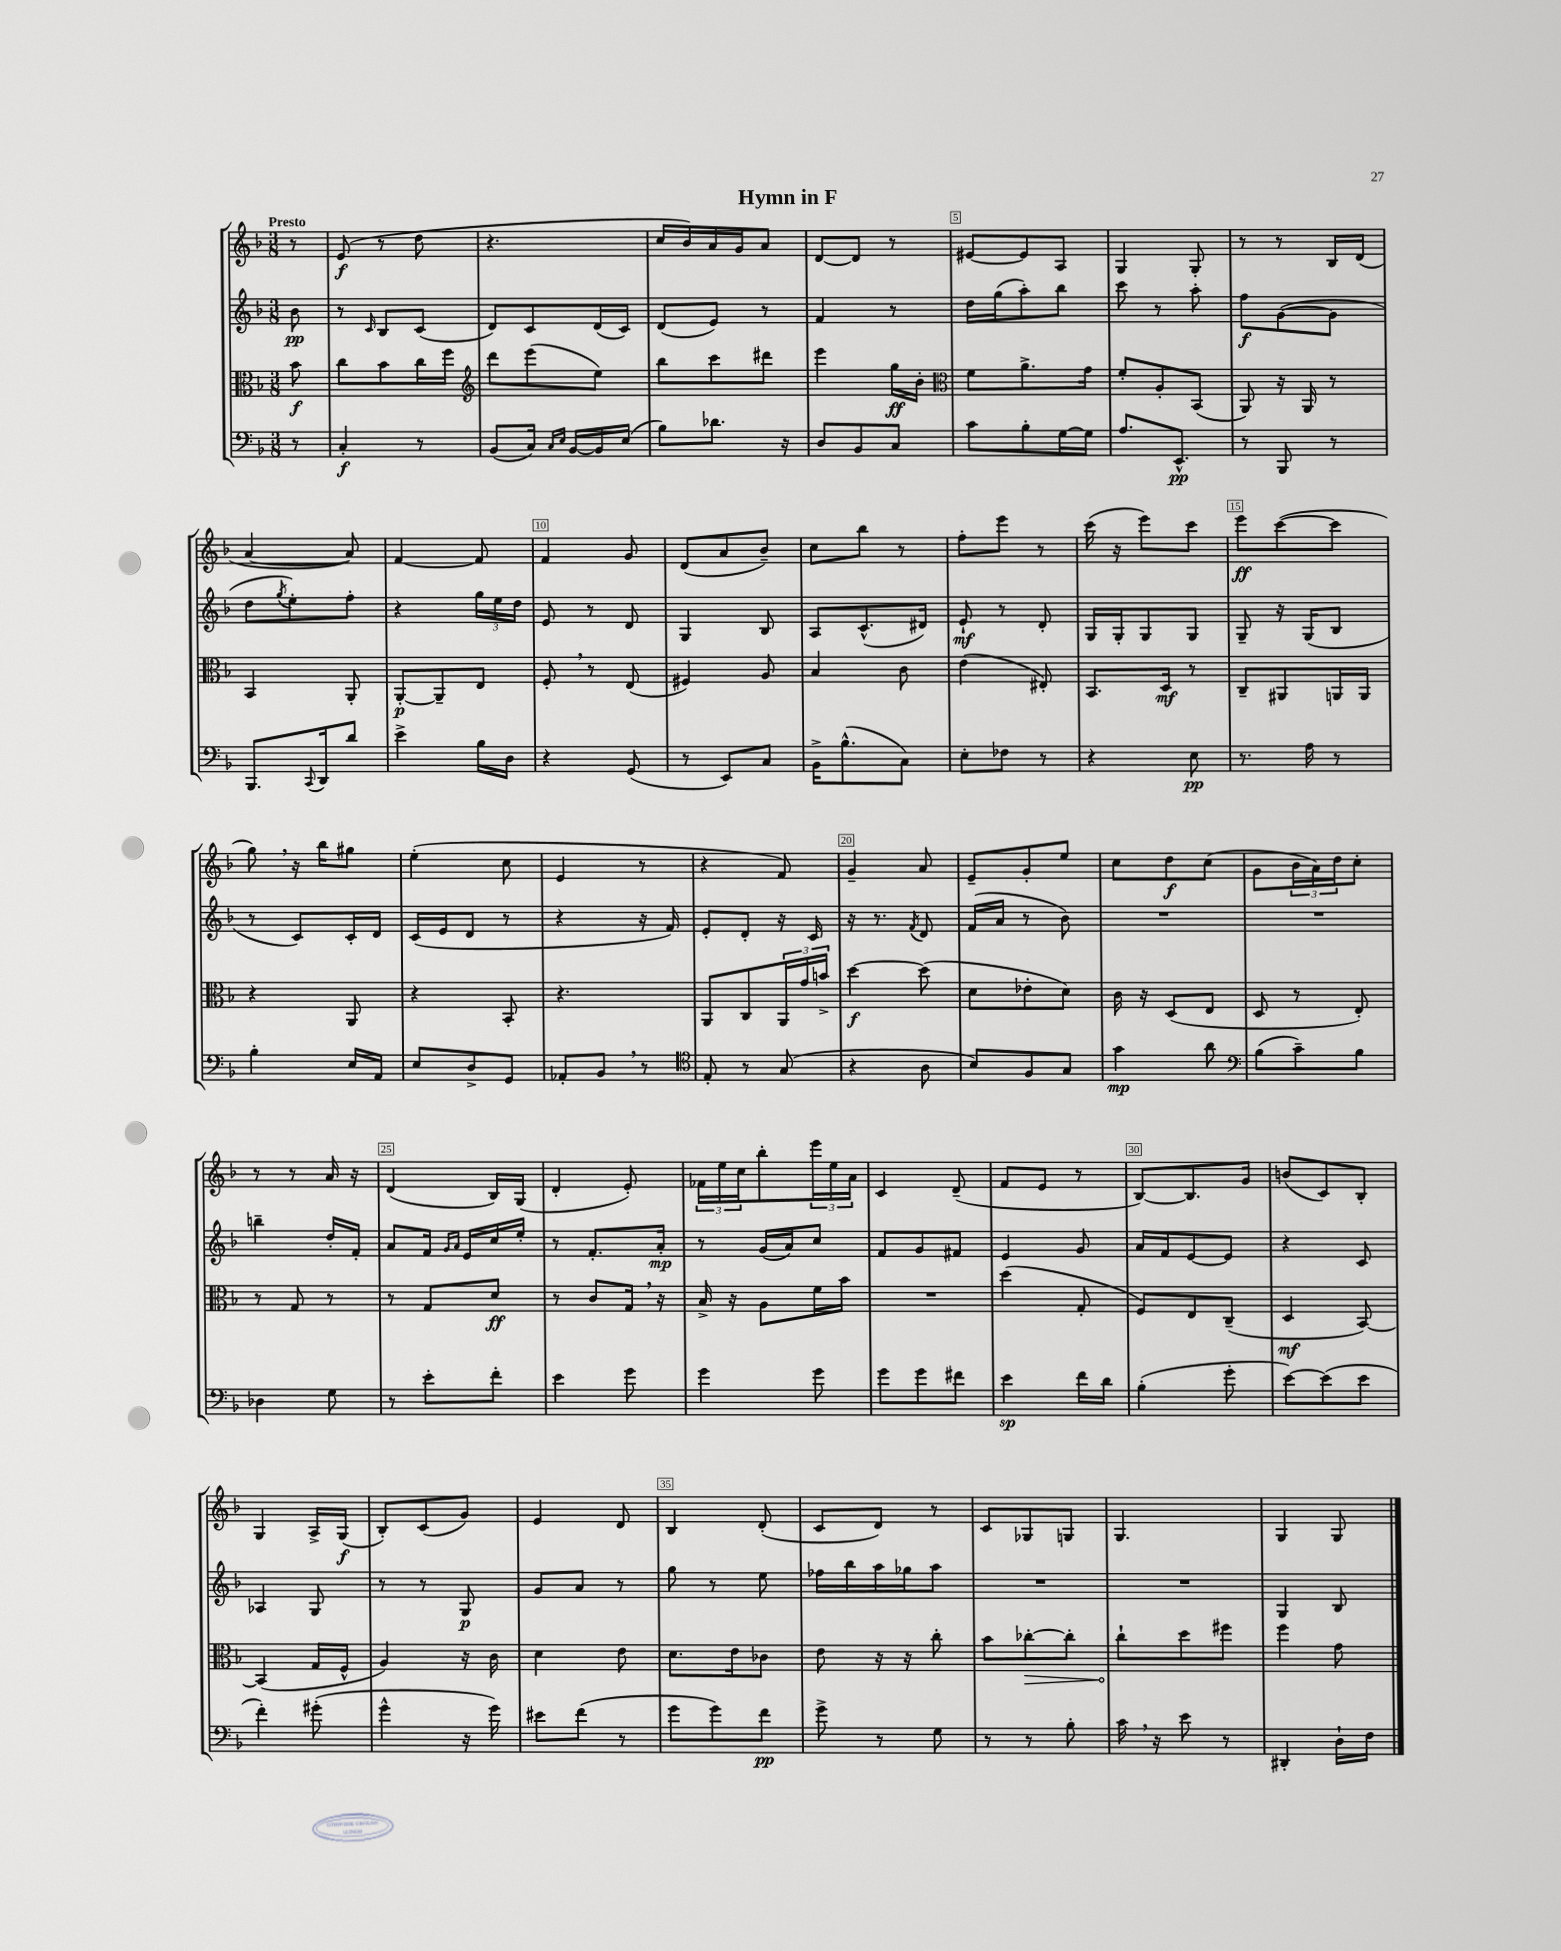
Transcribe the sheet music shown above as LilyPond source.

\header { title = "Hymn in F" }
<<
\new StaffGroup <<
\new Staff = "s0" {
    \clef treble \key f \major \numericTimeSignature \time 3/8 \partial 8 \tempo "Presto"
    r8 |
    e'8\f( r8 d''8 |
    r4. |
    c''16 bes'16) a'16 g'16 a'8 |
    d'8~ d'8 r8 |
    eis'8~ eis'8 a8 |
    g4 g8-. |
    r8 r8 bes16 d'16( |
    a'4~ a'8) |
    f'4~ f'8 |
    f'4 g'8 |
    d'8( a'8 bes'8--) |
    c''8 bes''8 r8 |
    f''8-. e'''8 r8 |
    c'''16( r16 e'''8) c'''8 |
    e'''8\ff c'''8~( c'''8 |
    g''8) \breathe r16 bes''16 gis''8 |
    e''4-.( c''8 |
    e'4 r8 |
    r4 f'8) |
    g'4-- a'8 |
    e'8-- g'8-. e''8 |
    c''8 d''8\f c''8( |
    g'8 \tuplet 3/2 { bes'16 a'16) d''16 } c''8-. |
    r8 r8 a'16 r16 |
    d'4( bes16) g16( |
    d'4-. e'8-.) |
    \tuplet 3/2 { fes'16 e''16 c''16 } bes''8-. \tuplet 3/2 { e'''16 e''16 a'16 } |
    c'4 d'8--( |
    f'8 e'8 r8 |
    bes8~) bes8. g'16 |
    b'8( c'8) bes8-. |
    g4 a16-> g16\f( |
    bes8-.) c'8( g'8) |
    e'4 d'8 |
    bes4 d'8-.( |
    c'8 d'8) r8 |
    c'8 ges8 g8 |
    g4. |
    g4 g8 \bar "|." |
}
\new Staff = "s1" {
    \clef treble \key f \major \numericTimeSignature \time 3/8 \partial 8
    bes'8\pp |
    r8 \grace { c'16 } bes8 c'8( |
    d'8) c'8 d'16( c'16) |
    d'8( e'8) r8 |
    f'4 r8 |
    d''16 g''16( a''8-.) bes''8 |
    c'''8 r8 a''8-. |
    f''8\f g'8~( g'8 |
    d''8 \acciaccatura { g''8 } e''8-.) f''8-. |
    r4 \tuplet 3/2 { g''16 e''16 d''16 } |
    e'8 r8 d'8 |
    g4 bes8 |
    a8 c'8.-^( dis'16) |
    e'8-!\mf r8 d'8-. |
    g16 g16-. g8 g8 |
    g8-- r16 g16( bes8 |
    r8 c'8) c'16-. d'16 |
    c'16( e'16 d'8 r8 |
    r4 r16 f'16) |
    e'8-. d'8-. r16 c'16 |
    r16 r8. \acciaccatura { f'8 } d'8 |
    f'16( a'16 r8 bes'8) |
    R4. |
    R4. |
    b''4-- d''16-. f'16-. |
    a'8 f'16 \grace { g'16 a'16 } e'16 c''16 e''16-. |
    r8 f'8.-. a'16-.\mp |
    r8 g'16( a'16) c''8 |
    f'8 g'8 fis'8 |
    e'4 g'8 |
    a'16 f'16 e'8~ e'8 |
    r4 c'8 |
    aes4 g8 |
    r8 r8 g8\p |
    g'8 a'8 r8 |
    g''8 r8 e''8 |
    fes''16 bes''16 a''16 ges''16 a''8 |
    R4. |
    R4. |
    g4 bes8 \bar "|." |
}
\new Staff = "s2" {
    \clef alto \key f \major \numericTimeSignature \time 3/8 \partial 8
    bes'8\f |
    c''8 bes'8 c''16 f''16 |
    \clef treble d'''8 e'''8( e''8) |
    bes''8 c'''8 dis'''8 |
    e'''4 g''16\ff bes'16-. |
    \clef alto f'8 a'8.-> g'16 |
    f'8-. a8-. bes,8( |
    a,8) r16 a,16 r8 |
    bes,4 a,8-. |
    a,8~-.\p a,8-- e8 |
    f8-. \breathe r8 e8( |
    fis4) a8 |
    bes4 c'8 |
    e'4( eis8-.) |
    bes,8. d16\mf r8 |
    c8-- ais,8 a,16 a,16 |
    r4 a,8 |
    r4 bes,8-. |
    r4. |
    a,8 c8 \tuplet 3/2 { a,16 g'16 b'16-> } |
    d''4~\f d''8( |
    d'8 ees'8-. d'8) |
    c'16 r16 d8( e8 |
    d8 r8 e8-.) |
    r8 g8 r8 |
    r8 g8 d'8\ff |
    r8 c'8 g16 \breathe r16 |
    bes16-> r16 a8 f'16 bes'16 |
    R4. |
    d''4( g8-. |
    f8) e8 c8--( |
    d4\mf bes,8~) |
    bes,4( g16 f16-^ |
    a4) r16 c'16 |
    d'4 e'8 |
    d'8. e'16 ces'8 |
    e'8 r16 r16 c''8-. |
    bes'8 \once \override Hairpin.circled-tip = ##t ces''8~-.\> ces''8-. |
    c''8-!\! d''8 fis''8 |
    f''4 g'8 \bar "|." |
}
\new Staff = "s3" {
    \clef bass \key f \major \numericTimeSignature \time 3/8 \partial 8
    r8 |
    c4-.\f r8 |
    bes,8( c16) \grace { c16 e16 } bes,16~ bes,16 e16( |
    bes8) des'8. r16 |
    d8 bes,8 c8 |
    c'8 bes8-. g16~ g16 |
    a8. e,8.-^\pp |
    r8 bes,,8 r8 |
    bes,,8. \appoggiatura { c,8 } d,16 d'8 |
    e'4-> bes16 d16 |
    r4 g,8( |
    r8 e,8) c8 |
    bes,16-> bes8.-^( c8) |
    e8-. fes8 r8 |
    r4 e8\pp |
    r8. a16 r8 |
    bes4-. e16 a,16 |
    e8 d8-> g,8 |
    aes,8-. bes,8 \breathe r8 |
    \clef tenor e8-. r8 g8( |
    r4 a8 |
    bes8) f8 g8 |
    g'4\mp a'8 |
    \clef bass bes8( c'8--) bes8 |
    des4 g8 |
    r8 e'8-. f'8-. |
    e'4 g'8 |
    g'4 g'8 |
    g'8 g'8 fis'8 |
    e'4\sp f'16 d'16 |
    bes4-.( g'8-. |
    e'8~) e'8( e'8 |
    f'4-.) gis'8-.( |
    g'4-^ r16 g'16) |
    eis'8 f'8( r8 |
    g'8 g'8) f'8\pp |
    g'8-> r8 g8 |
    r8 r8 bes8-. |
    c'16 \breathe r16 e'8 r8 |
    dis,4-. d16-! f16 \bar "|." |
}
>>
>>
\layout { \context { \Score \override BarNumber.break-visibility = ##(#f #t #t) barNumberVisibility = #(every-nth-bar-number-visible 5) \override BarNumber.stencil = #(make-stencil-boxer 0.1 0.3 ly:text-interface::print) } }
